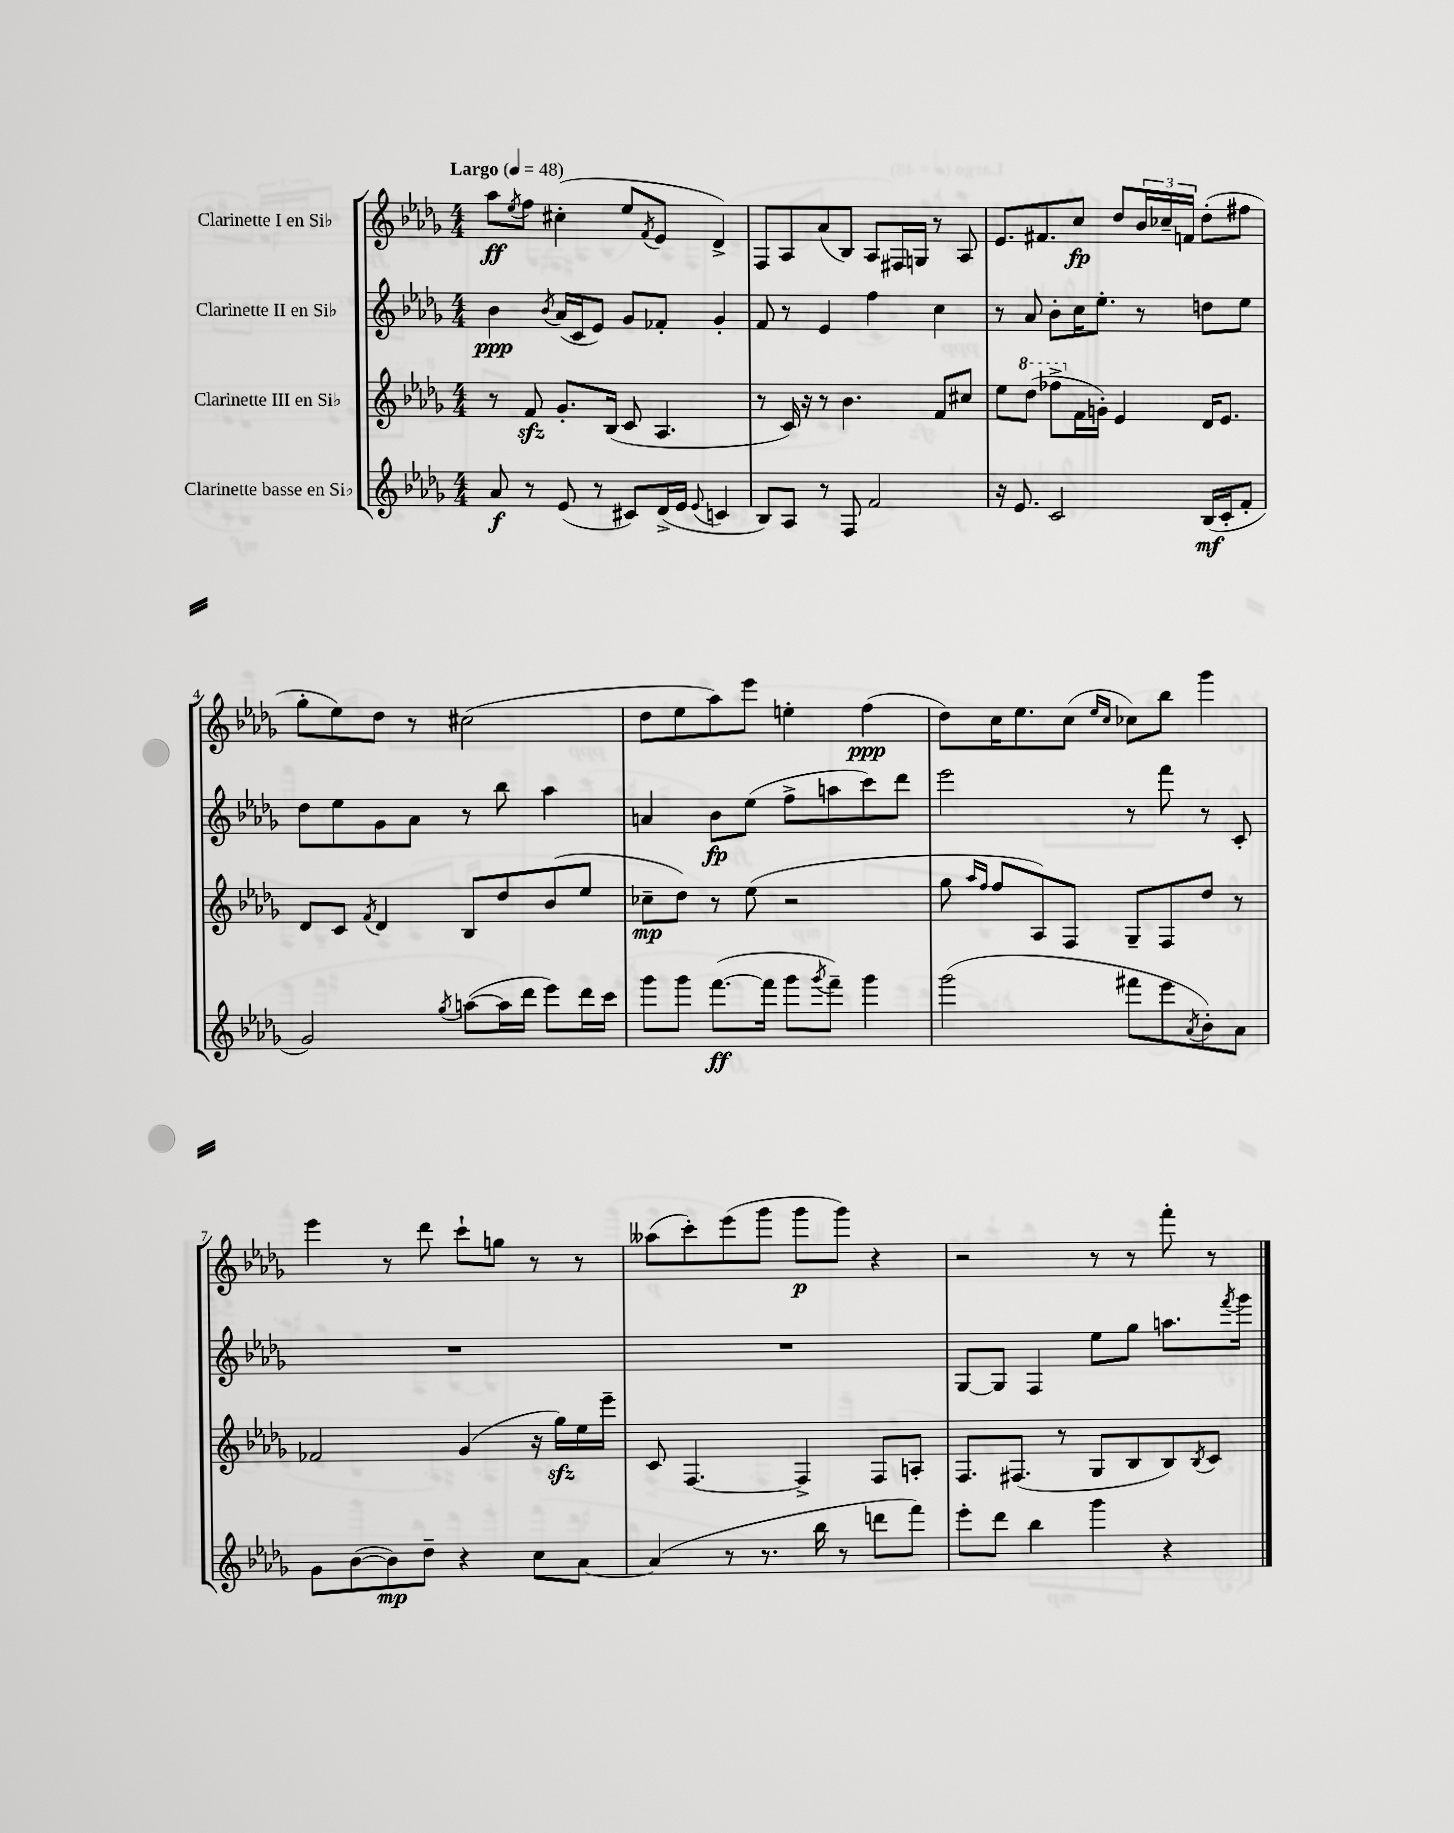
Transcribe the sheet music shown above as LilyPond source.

<<
\new StaffGroup <<
\new Staff = "s0" \with { instrumentName = "Clarinette I en Sib" } {
    \clef treble \key des \major \numericTimeSignature \time 4/4 \tempo "Largo" 4 = 48
    aes''8\ff \acciaccatura { ees''8 } f''8 cis''4-.( ees''8 \acciaccatura { f'8 } ees'8 des'4->) |
    f8 aes8 aes'8( bes8) aes8 fis16 g16 r8 aes8 |
    ees'8. fis'8. c''8\fp des''8 \tuplet 3/2 { bes'16 ces''16-- f'16 } des''8-.( fis''8 |
    ges''8-. ees''8) des''8 r8 cis''2( |
    des''8 ees''8 aes''8) ees'''8 e''4-. f''4\ppp( |
    des''8) c''16 ees''8. c''8( \grace { ees''16 c''16 } ces''8) bes''8 ges'''4 |
    ees'''4 r8 des'''8 c'''8-! g''8 r8 r8 |
    aeses''8( c'''8-.) ees'''8( ges'''8 ges'''8\p ges'''8) r4 |
    r2 r8 r8 f'''8-. r8 \bar "|." |
}
\new Staff = "s1" \with { instrumentName = "Clarinette II en Sib" } {
    \clef treble \key des \major \numericTimeSignature \time 4/4
    bes'4\ppp \acciaccatura { bes'8 } aes'16( c'16 ees'8) ges'8 fes'8-. ges'4-. |
    f'8 r8 ees'4 f''4 c''4 |
    r8 aes'8 bes'8-. c''16 ees''8.-. r8 d''8 ees''8 |
    des''8 ees''8 ges'8 aes'8 r8 bes''8 aes''4 |
    a'4 bes'8\fp ees''8( f''8-> a''8 c'''8) des'''8 |
    ees'''2 r8 f'''8 r8 c'8-. |
    R1 |
    R1 |
    ges8~ ges8 f4 ees''8 ges''8 a''8. \acciaccatura { f'''8 } ges'''16 \bar "|." |
}
\new Staff = "s2" \with { instrumentName = "Clarinette III en Sib" } {
    \clef treble \key des \major \numericTimeSignature \time 4/4
    r8 f'8\sfz ges'8.-. bes16( c'8 aes4. |
    r8 c'16) r16 r8 bes'4. f'8 cis''8 |
    ees''8 \ottava #1 des'''8( fes'''8-> \ottava #0 f'16 g'16-.) ees'4 des'16 ees'8. |
    des'8 c'8 \acciaccatura { f'8 } des'4 bes8 des''8 bes'8( ees''8 |
    ces''8--\mp des''8) r8 ees''8( r2 |
    ges''8 \grace { aes''16 f''16 } f''8 aes8) f8 ges8-- f8 des''8 r8 |
    fes'2 ges'4( r16 ges''16\sfz) ees''16 ees'''16-- |
    c'8 f4.~ f4-> f8 a8-. |
    f8. fis8.( r8 ges8 bes8 bes8) \acciaccatura { bes8 } c'8 \bar "|." |
}
\new Staff = "s3" \with { instrumentName = "Clarinette basse en Sib" } {
    \clef treble \key des \major \numericTimeSignature \time 4/4
    aes'8\f r8 ees'8( r8 cis'8) des'16->( ees'16 \appoggiatura { ees'8 } c'4 |
    bes8) aes8 r8 f8 f'2 |
    r16 ees'8. c'2 bes16\mf( c'16-. f'8-. |
    ges'2) \acciaccatura { ges''8 } a''8~( a''16 des'''16 ees'''8) des'''16 c'''16 |
    ges'''8 ges'''8 f'''8.~\ff( f'''16 ges'''8 \acciaccatura { ges'''8 } f'''8--) ges'''4 |
    ges'''2( fis'''8 ees'''8 \acciaccatura { aes'8 } bes'8-.) aes'8 |
    ges'8 bes'8~( bes'8\mp) des''8-- r4 c''8 aes'8~ |
    aes'4( r8 r8. bes''16 r8 d'''8 f'''8) |
    ees'''8-. des'''8 bes''4 ges'''4 r4 \bar "|." |
}
>>
>>
